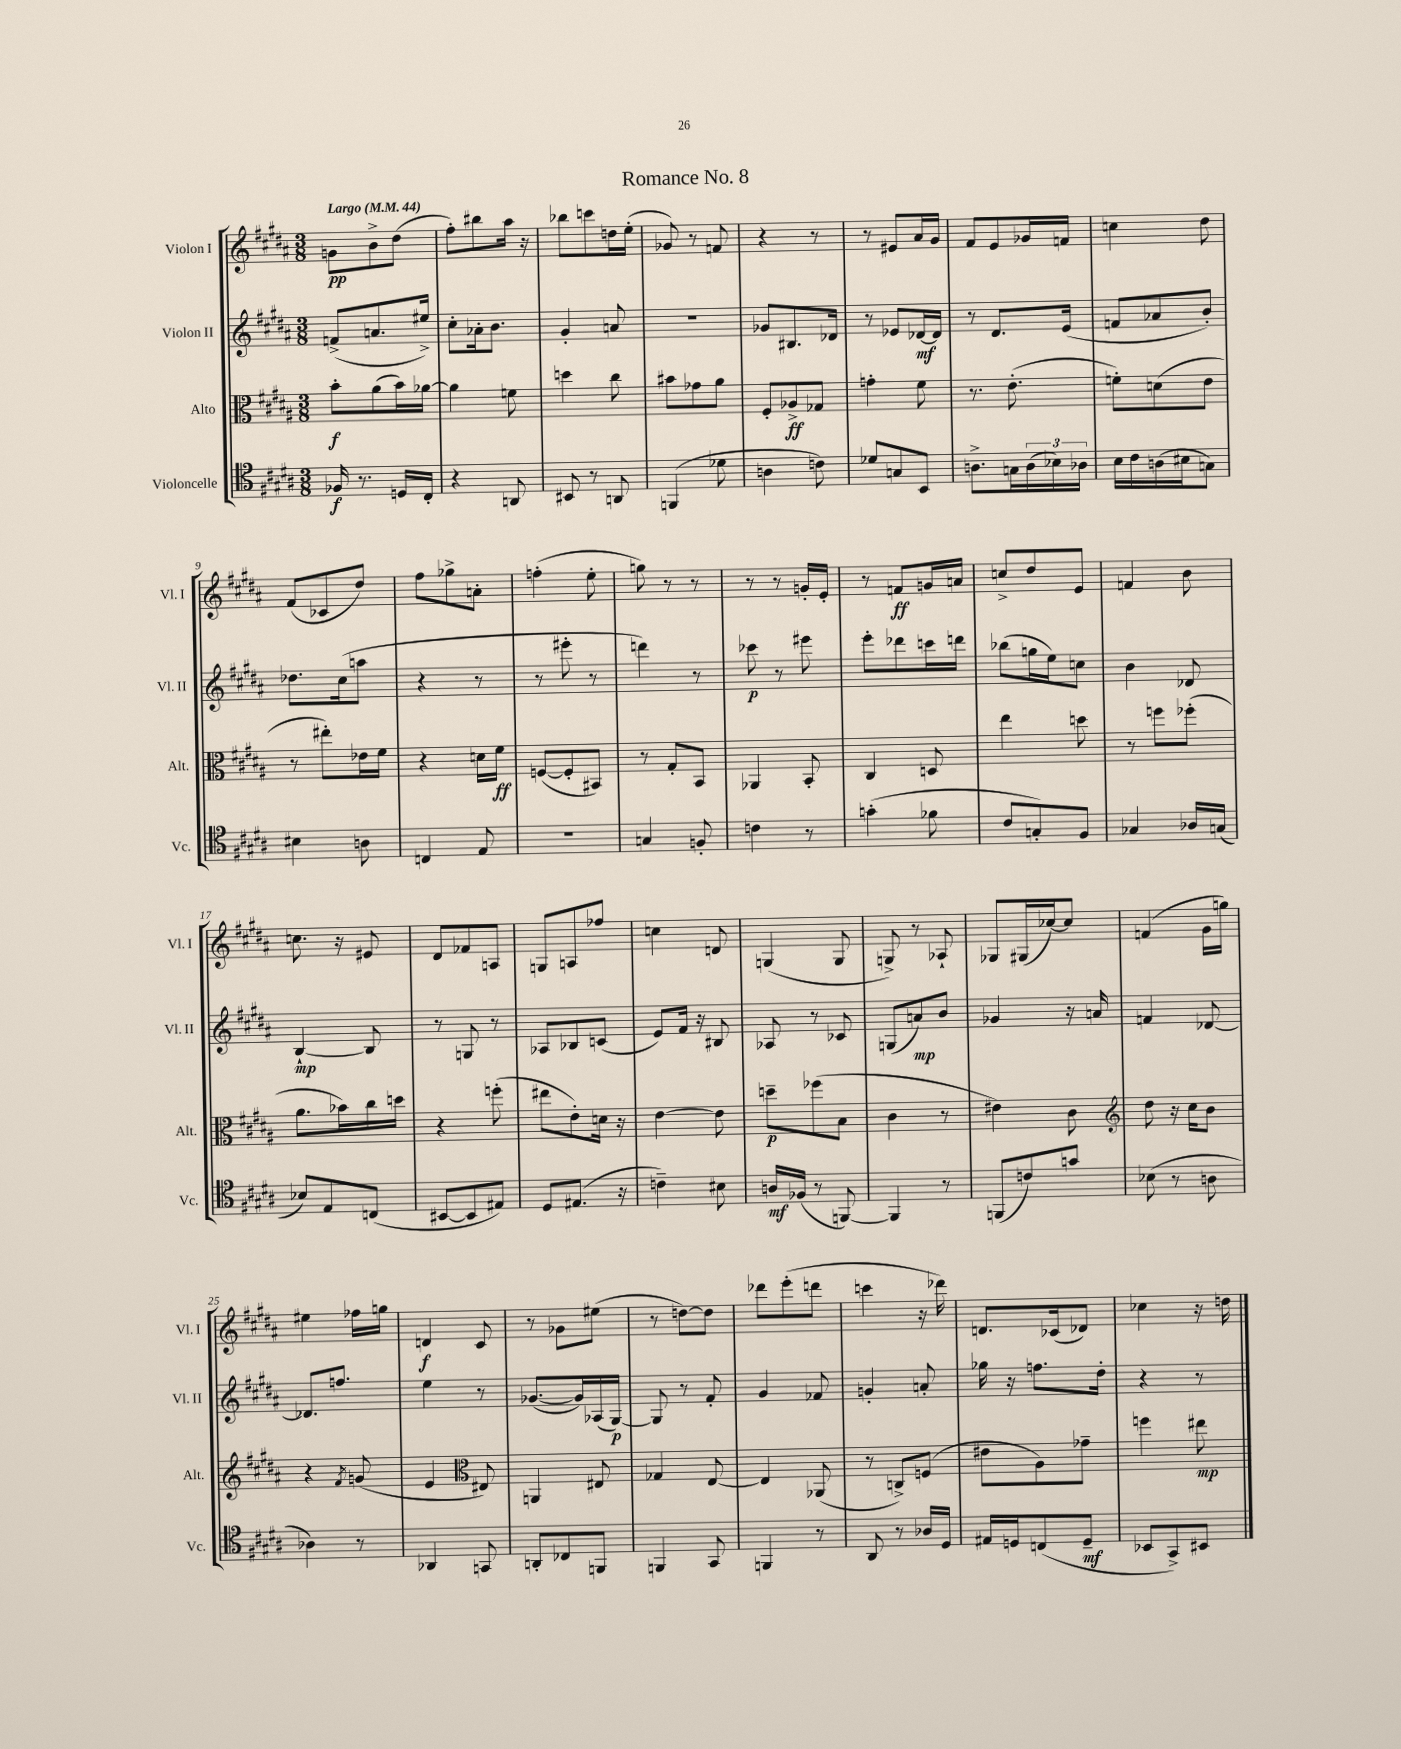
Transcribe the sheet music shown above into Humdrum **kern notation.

**kern	**kern	**kern	**kern
*staff4	*staff3	*staff2	*staff1
*clefC4	*clefC3	*clefG2	*clefG2
*k[f#c#g#d#a#]	*k[f#c#g#d#a#]	*k[f#c#g#d#a#]	*k[f#c#g#d#a#]
*M3/8	*M3/8	*M3/8	*M3/8
*MM44	*MM44	*MM44	*MM44
16F-	8b'	(8f^	8g
8.r	.	.	.
.	(8a#	8.a	8b^
16D	16b)	.	(8dd#
16C#'	[16a-	16ee#^)	.
=	=	=	=
4r	4a-]	8cc#'	8ff#')
.	.	16a-'	8bb#
.	.	8.b	.
8AA	8f	.	16aa#
.	.	.	16r
=	=	=	=
8BB#	4dd	4g#'	8bb-
8r	.	.	8ccc
8AA	8cc#	8a	16dd
.	.	.	(16ee'
=	=	=	=
(4FF	8b#	4.r	8g-)
.	8g-	.	8r
8d-	8a#	.	8f
=	=	=	=
4A	8F#'	8g-	4r
.	8A-^	8.B#	.
8c)	8G-	.	8r
.	.	16d-	.
=	=	=	=
8d-	4g'	8r	8r
8G	.	8e-	8e#
8BB	8f#	[16d-	16a#
.	.	16d-]	16g#
=	=	=	=
8.A^	8.r	8r	8f#
.	.	8.d#	8e
16G	(8.e'	.	.
(24A	.	.	16g-
24B-)	.	.	.
.	.	(16e	16f
24A-	.	.	.
=	=	=	=
16B	8f')	8f	4cc
16c#	.	.	.
(16A	(8d	8a-	.
16B#	.	.	.
8G)	8e	8b')	8dd#
=	=	=	=
4B#	8r	8.dd-	(8f#
.	8ee#')	.	8c-
.	.	(16cc#	.
8A	16e-	8aa	8dd#)
.	16f#	.	.
=	=	=	=
4C	4r	4r	8ff#
.	.	.	8gg-^
8E	16d	8r	8a'
.	16f#	.	.
=	=	=	=
4.r	([8F	8r	(4ff'
.	8F']	8eee#'	.
.	8BB#)	8r	8ee'
=	=	=	=
4G	8r	4ddd)	8gg)
.	8G#'	.	8r
8F'	8BB	8r	8r
=	=	=	=
4c	4AA-	8ccc-	8r
.	.	8r	8r
8r	8BB'	8eee#	16g'
.	.	.	16e'
=	=	=	=
(4g'	4C#	8eee'	8r
.	.	8ddd-	8f
8f-	8D	16ccc	16g
.	.	16ddd	16a
=	=	=	=
8c#	4ee	(8bb-	8cc^
8G')	.	16gg	8dd#
.	.	16ee)	.
8F#	8dd	8cc	8e
=	=	=	=
4G-	8r	4b	4f
.	8ff	.	.
16A-	(8ff-'	8d-	8b
(16G	.	.	.
=	=	=	=
8B-)	8.a#	[4B`	8.cc
8E	.	.	.
.	16b-)	.	16r
(8C	16cc#	8B]	8e#
.	16dd	.	.
=	=	=	=
[8BB#	4r	8r	8d#
8BB#]	.	8G	8f-
8E#)	(8ff'	8r	8A
=	=	=	=
8D#	8ee#	8A-	8G
(8.E#	8e')	8B-	8A
.	16d	(8c	8ff-
16r	16r	.	.
=	=	=	=
4c~)	[4e	8e)	4cc
.	.	16f#	.
.	.	16r	.
8B#	8e]	8B#	8d
=	=	=	=
16A	8dd~	8A-	(4G
(16F-	.	.	.
8r	(8ff-	8r	.
[8FF)	8B	8c-	8G
=	=	=	=
4FF]	4c#	(8G	8G^)
.	.	8a)	8r
8r	8r	8b	8A-`
=	=	=	=
(8FF	4e#)	4g-	8G-
8c)	.	.	(16G#
.	.	.	[16cc-)
8g	8c#	16r	8cc-]
.	.	16a	.
=	=	=	=
*	*clefG2	*	*
(8B-	8dd#	4f	(4f
8r	16r	.	.
.	16cc#	.	.
8A	8b	[8d-	16g#
.	.	.	16gg)
=	=	=	=
4A-)	4r	8.d-]	4ee#
.	.	8.ff	.
.	8qf#	.	.
8r	(8g	.	16ff-
.	.	.	16gg
=	=	=	=
4AA-	4e	4ee	4d
*	*clefC3	*	*
8GG	8E#)	8r	8c#
=	=	=	=
8AA'	4AA	([8.g-	8r
8C-	.	.	8g-
.	.	16g-])	.
8FF	8E#	(16A-	(8ee#
.	.	[16G#)	.
=	=	=	=
4FF	4G-	8G#]	8r
.	.	8r	[8dd)
8GG#	[8E	8f#'	8dd]
=	=	=	=
4FF	4E]	4g#	8ddd-
.	.	.	(8eee'
8r	(8AA-	8f-	8ddd
=	=	=	=
8AA#	8r	4g'	4ccc
8r	8C^)	.	.
16A-	(8F	8a'	16r
16D#	.	.	16ddd-)
=	=	=	=
16E#	8e#	16gg-	8.d
16D	.	16r	.
(8C	8A#)	8.ff	.
.	.	.	(16c-
8D~	8g-~	.	8d-)
.	.	16dd#'	.
=	=	=	=
8BB-	4ff	4r	4cc-
8GG#^)	.	.	.
8BB#	8ee#	8r	16r
.	.	.	16dd
==	==	==	==
*-	*-	*-	*-
